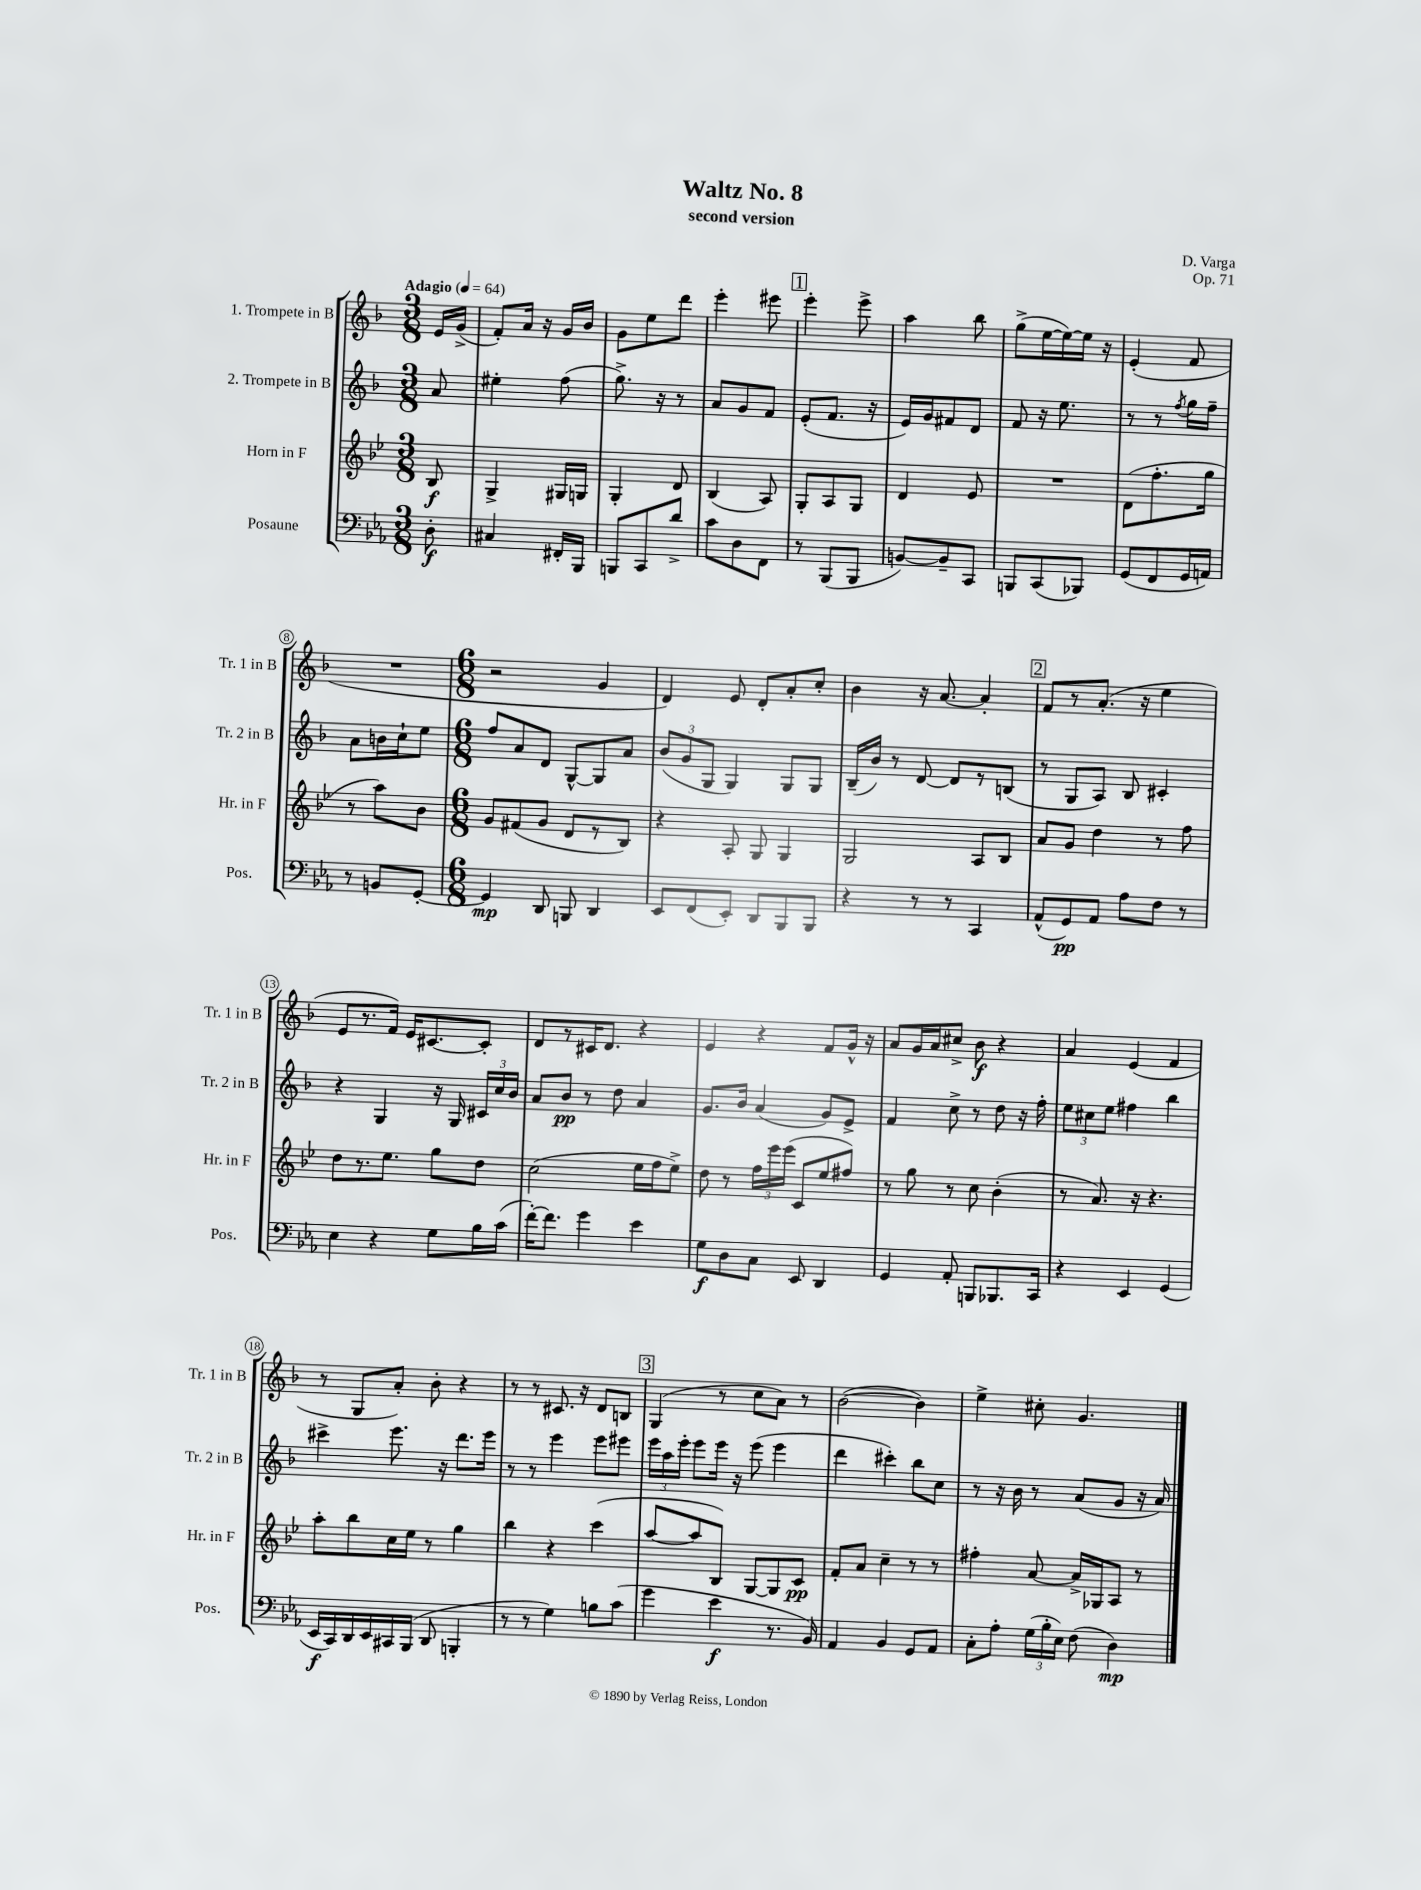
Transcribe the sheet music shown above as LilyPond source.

\header { title = "Waltz No. 8" composer = "D. Varga" subtitle = "second version" opus = "Op. 71" }
<<
\new StaffGroup <<
\new Staff = "s0" \with { instrumentName = "1. Trompete in B" shortInstrumentName = "Tr. 1 in B" } {
    \clef treble \key f \major \numericTimeSignature \time 3/8 \partial 8 \tempo "Adagio" 4 = 64
    \autoBeamOff e'16[ g'16]->( |
    f'8[-.) a'16] r16 g'16[ bes'16] |
    g'8[ e''8 d'''8] |
    e'''4-. eis'''8 |
    \mark \markup { \box "1" } e'''4-. e'''8-> |
    a''4 bes''8 |
    g''8[->( e''16~ e''16~) e''16] r16 |
    e'4-.( f'8 |
    R4. |
    \numericTimeSignature \time 6/8 r2 g'4 |
    d'4) e'8 d'8[-. a'8-. c''8]-. |
    bes'4 r16 a'8.~ a'4-. |
    \mark \markup { \box "2" } f'8[ r8 a'8.]-.( r16 e''4 |
    e'8[ r8. f'16]) e'16[ cis'8.~ cis'8]-. |
    d'8[ r8 cis'16 d'8.] r4 |
    e'4 r4 f'8[ g'16]-^ r16 |
    a'8[ g'16 a'16 cis''8]-> bes'8\f r4 |
    a'4 e'4( f'4 |
    r8 g8[ a'8]-.) bes'8-. r4 |
    r8 r8 cis'8. r16 d'8[ b8] |
    \mark \markup { \box "3" } g4( r8 c''8[ a'8]) r8 |
    bes'2~( bes'4) |
    e''4-> cis''8-. g'4. \bar "|." |
}
\new Staff = "s1" \with { instrumentName = "2. Trompete in B" shortInstrumentName = "Tr. 2 in B" } {
    \clef treble \key f \major \numericTimeSignature \time 3/8 \partial 8
    \autoBeamOff a'8 |
    eis''4-. f''8( |
    g''8.->) r16 r8 |
    a'8[ g'8 f'8] |
    \mark \markup { \box "1" } e'8[-.( f'8.] r16 |
    e'16[) g'16 fis'8 d'8] |
    f'8 r16 e''8. |
    r8 r8 \acciaccatura { f''8 } g''16[ f''16]-- |
    a'8[ b'16 c''16-! e''8] |
    \numericTimeSignature \time 6/8 f''8[ a'8 d'8] g8[~-^ g8 a'8] |
    \tuplet 3/2 { bes'8[( g'8 g8] } g4) g8[ g8] |
    bes16[--( bes'16]) r8 d'8~ d'8[ r8 b8]( |
    \mark \markup { \box "2" } r8 g8[ a8]) bes8 cis'4-. |
    r4 g4 r16 g16 \tuplet 3/2 { cis'16[ c''16 bes'16] } |
    a'8[ bes'8]\pp r8 d''8 a'4 |
    g'8.[ bes'16] a'4( g'8[) e'8]-> |
    f'4 c''8-> r8 d''8 r16 f''16-. |
    \tuplet 3/2 { e''8[ cis''8 e''8] } fis''4 bes''4 |
    cis'''4-> e'''8. r16 d'''8.[ e'''16] |
    r8 r8 e'''4 e'''8[ eis'''8] |
    \mark \markup { \box "3" } \tuplet 3/2 { e'''16[ a''16 e'''16]-. } e'''8[ e'''16] r16 e'''8( e'''4 |
    d'''4 cis'''4-.) bes''8[ c''8] |
    r8 r16 bes'16 r8 a'8[( g'8] r16 a'16) \bar "|." |
}
\new Staff = "s2" \with { instrumentName = "Horn in F" shortInstrumentName = "Hr. in F" } {
    \clef treble \key bes \major \numericTimeSignature \time 3/8 \partial 8
    \autoBeamOff bes8\f |
    g4-> gis16[ g16] |
    g4-. d'8 |
    bes4( a8) |
    \mark \markup { \box "1" } g8[-. a8 g8] |
    d'4 ees'8 |
    R4. |
    d'8[( f''8.-. g''16] |
    r8 a''8[) bes'8] |
    \numericTimeSignature \time 6/8 g'8[ fis'8( g'8] d'8[ r8 bes8]) |
    r4 a8-. g8 g4 |
    g2 a8[ bes8] |
    \mark \markup { \box "2" } a'8[ g'8] d''4 r8 f''8 |
    d''8[ r8. ees''8.] g''8[ d''8] |
    c''2( ees''16[ f''16 ees''8]->) |
    d''8 r8 \tuplet 3/2 { f''16[ ees'''16 ees'''16]( } c'8[ ees''8 fis''8]) |
    r8 g''8 r8 c''8 bes'4-.( |
    r8 a'8.) r16 r4. |
    a''8[-. bes''8 c''16 ees''16] r8 g''4 |
    bes''4 r4 c'''4( |
    \mark \markup { \box "3" } a''8[~ a''8 bes8]) g8[~ g8 c'8]\pp |
    f'8[-. a'8] c''4-- r8 r8 |
    fis''4-. a'8~ a'16[-> ges16 a8] r8 \bar "|." |
}
\new Staff = "s3" \with { instrumentName = "Posaune" shortInstrumentName = "Pos." } {
    \clef bass \key ees \major \numericTimeSignature \time 3/8 \partial 8
    \autoBeamOff d8-.\f |
    cis4 fis,16[-. bes,,16] |
    b,,8[ c,8 d'8]-> |
    c'8[ d8 f,8] |
    \mark \markup { \box "1" } r8 bes,,8[( bes,,8] |
    b,8[~) b,8-- c,8] |
    b,,8[ c,8( bes,,8]) |
    g,8[( f,8 g,16 a,16]) |
    r8 b,8[ g,8]~-. |
    \numericTimeSignature \time 6/8 g,4\mp d,8 b,,8 d,4 |
    ees,8[ f,8( ees,8]-.) d,8[ bes,,8 bes,,8] |
    r4 r8 r8 c,4 |
    \mark \markup { \box "2" } aes,8[-^( g,8\pp) aes,8] aes8[ f8] r8 |
    ees4 r4 g8[ bes16 c'16]( |
    f'16[~-.) f'8.] g'4 ees'4 |
    g8[\f d8 c8] ees,8 d,4 |
    g,4 aes,8-. b,,8[ bes,,8. c,16] |
    r4 ees,4 g,4( |
    ees,16[\f c,16) d,16 ees,16 cis,16 bes,,16]( d,8 b,,4-. |
    r8 r8 g4) b8[ c'8]( |
    \mark \markup { \box "3" } g'4 ees'4\f r8. bes,16) |
    aes,4 bes,4 g,8[ aes,8] |
    c8[-. aes8]-. \tuplet 3/2 { g16[( bes16-. ees16]) } f8( d4\mp) \bar "|." |
}
>>
>>
\layout { \context { \Score \override BarNumber.stencil = #(make-stencil-circler 0.1 0.3 ly:text-interface::print) } }
